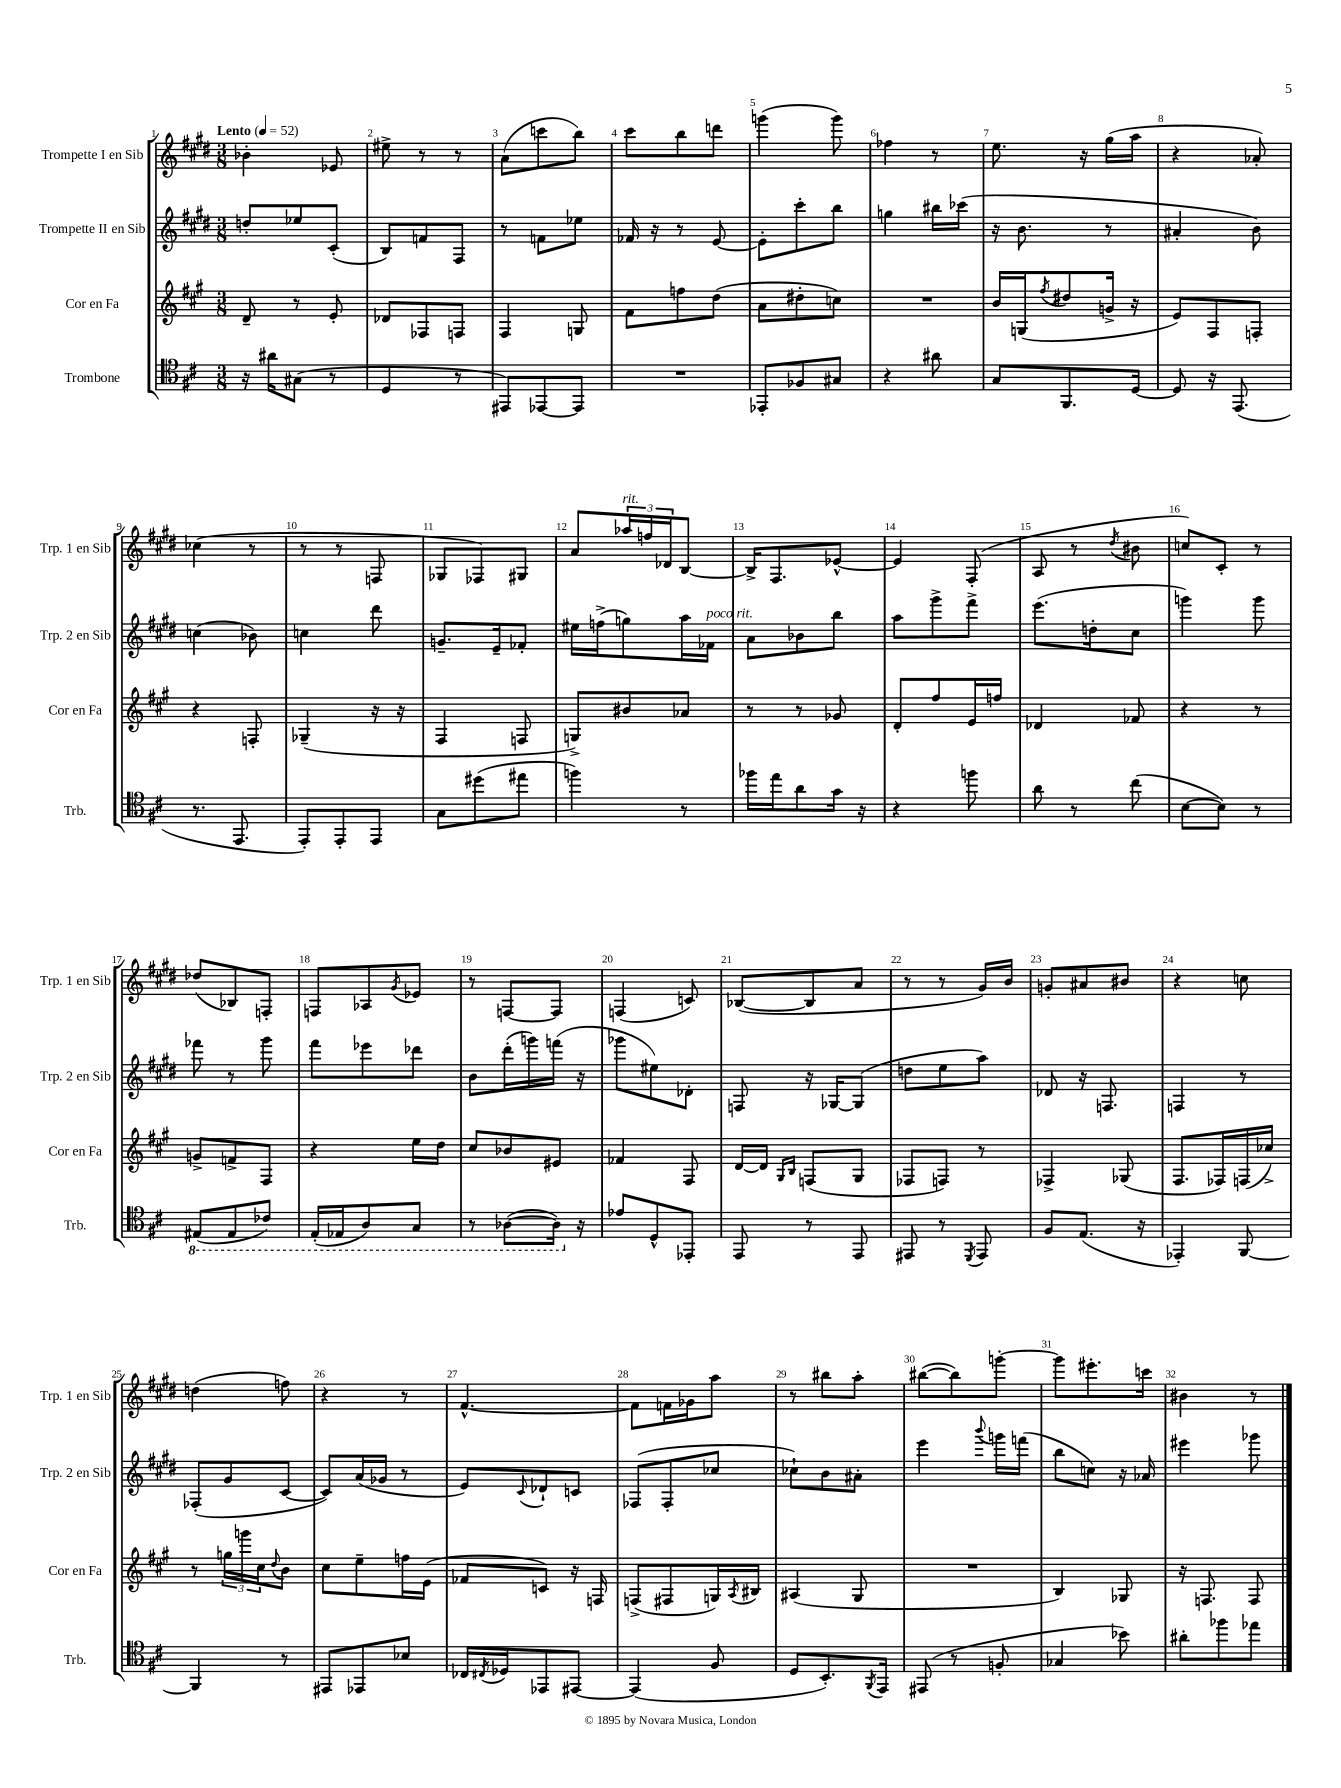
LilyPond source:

<<
\new StaffGroup <<
\new Staff = "s0" \with { instrumentName = "Trompette I en Sib" shortInstrumentName = "Trp. 1 en Sib" } {
    \clef treble \key e \major \numericTimeSignature \time 3/8 \tempo "Lento" 4 = 52
    bes'4-. ees'8 |
    eis''8-> r8 r8 |
    a'8( c'''8 b''8) |
    cis'''8 b''8 d'''8 |
    g'''4( g'''8) |
    fes''4 r8 |
    e''8. r16 gis''16( a''16 |
    r4 aes'8-.) |
    ces''4( r8 |
    r8 r8 f8 |
    ges8 fes8) gis8 |
    a'8 \tuplet 3/2 { aes''16^\markup { \italic "rit." } f''16 des'16 } b8~ |
    b16-> fis8. ees'8~-^ |
    ees'4 fis8-.( |
    a8 r8 \acciaccatura { dis''8 } bis'8 |
    c''8) cis'8-. r8 |
    des''8( bes8) f8-. |
    f8 aes8 \acciaccatura { gis'8 } ees'8 |
    r8 f8~ f8 |
    f4( c'8) |
    bes8~( bes8 a'8 |
    r8 r8 gis'16) b'16 |
    g'8-. ais'8 bis'8 |
    r4 c''8 |
    d''4( f''8) |
    r4 r8 |
    fis'4.~-^ |
    fis'8 f'16 ges'16 a''8 |
    r8 bis''8 a''8-. |
    bis''8~( bis''8) g'''8~-. |
    g'''8 eis'''8.-. c'''16 |
    bis'4 r8 \bar "|." |
}
\new Staff = "s1" \with { instrumentName = "Trompette II en Sib" shortInstrumentName = "Trp. 2 en Sib" } {
    \clef treble \key e \major \numericTimeSignature \time 3/8
    d''8-. ees''8 cis'8-.( |
    b8) f'8 fis8 |
    r8 f'8 ees''8 |
    fes'16 r16 r8 e'8~ |
    e'8-. cis'''8-. b''8 |
    g''4 bis''16 ces'''16( |
    r16 b'8. r8 |
    ais'4-. b'8) |
    c''4( bes'8) |
    c''4 dis'''8 |
    g'8.-- e'16-- fes'8-. |
    eis''16 f''16->( g''8) a''16 fes'16^\markup { \italic "poco rit." } |
    a'8 bes'8 b''8 |
    a''8 gis'''8-> fis'''8-> |
    e'''8.( d''16-. cis''8 |
    g'''4) g'''8 |
    fes'''8 r8 gis'''8 |
    fis'''8 ees'''8 des'''8 |
    b'8 dis'''16-.( g'''16) f'''16( r16 |
    ges'''8 eis''8) des'8-. |
    f8 r16 ges16~ ges8( |
    d''8 e''8 a''8) |
    des'8 r16 f8. |
    f4 r8 |
    fes8-.( gis'8 cis'8~ |
    cis'8) a'16( ges'16 r8 |
    e'8) \appoggiatura { cis'8 } des'8-! c'8 |
    fes8( fes8-. ces''8 |
    ces''8-!) b'8 ais'8-. |
    e'''4 \appoggiatura { b'''8 } g'''16 f'''16( |
    b''8 c''8) r16 aes'16 |
    eis'''4 ges'''8 \bar "|." |
}
\new Staff = "s2" \with { instrumentName = "Cor en Fa" shortInstrumentName = "Cor en Fa" } {
    \clef treble \key a \major \numericTimeSignature \time 3/8
    d'8-- r8 e'8-. |
    des'8 fes8 f8 |
    fis4 g8 |
    fis'8 f''8 d''8( |
    a'8 dis''8-. c''8) |
    R4. |
    b'16 g16( \acciaccatura { fis''8 } dis''8 g'16-> r16 |
    e'8) fis8 f8-. |
    r4 f8-. |
    ges4--( r16 r16 |
    fis4 f8 |
    g8->) bis'8 aes'8 |
    r8 r8 ges'8 |
    d'8-. fis''8 e'16 f''16 |
    des'4 fes'8 |
    r4 r8 |
    g'8-> f'8-> fis8 |
    r4 e''16 d''16 |
    cis''8 bes'8 eis'8 |
    fes'4 fis8 |
    d'16~ d'16 \grace { gis16 b16 } f8( gis8 |
    fes8 f8) r8 |
    fes4-> ges8( |
    fis8. fes16) f16( ces''16->) |
    r8 \tuplet 3/2 { g''16 g'''16 cis''16 } \appoggiatura { d''8 } b'8 |
    cis''8 e''8-- f''16 e'16( |
    fes'8 c'8) r16 f16 |
    f8->( fis8 g16) \acciaccatura { a8 } bis16 |
    ais4( gis8 |
    R4. |
    b4) ges8 |
    r16 f8. f8 \bar "|." |
}
\new Staff = "s3" \with { instrumentName = "Trombone" shortInstrumentName = "Trb." } {
    \clef tenor \key d \major \numericTimeSignature \time 3/8
    r16 ais'16 gis8( r8 |
    d4 r8 |
    eis,8) ees,8~ ees,8 |
    R4. |
    ees,8-. fes8 gis8 |
    r4 ais'8 |
    g8 fis,8. d16~ |
    d8 r16 e,8.( |
    r8. e,8. |
    e,8-.) e,8-. e,8 |
    g8 dis''8( eis''8 |
    f''4) r8 |
    fes''16 e''16 a'8 g'16 r16 |
    r4 f''8 |
    a'8 r8 cis''8( |
    b8~ b8) r8 |
    \ottava #-1 eis,8( eis,8 ces8) |
    e,16-.( ees,16 a,8) g,8 |
    r8 aes,8~( aes,16) \ottava #0 r16 |
    ees'8 d8-^ ees,8-. |
    e,8 r8 e,8 |
    eis,8 r8 \acciaccatura { d,8 } eis,8 |
    fis8 e8.( r16 |
    ees,4-.) fis,8~ |
    fis,4 r8 |
    eis,8 ees,8 bes8 |
    ces16 \acciaccatura { cis8 } des16 ees,8 eis,8~ |
    eis,4( fis8 |
    d8 b,8.-.) \acciaccatura { fis,8 } e,16 |
    eis,8( r8 f8-. |
    ges4 bes'8) |
    ais'8-. fes''8 ees''8 \bar "|." |
}
>>
>>
\layout { \context { \Score \override BarNumber.break-visibility = ##(#f #t #t) barNumberVisibility = #all-bar-numbers-visible } }
